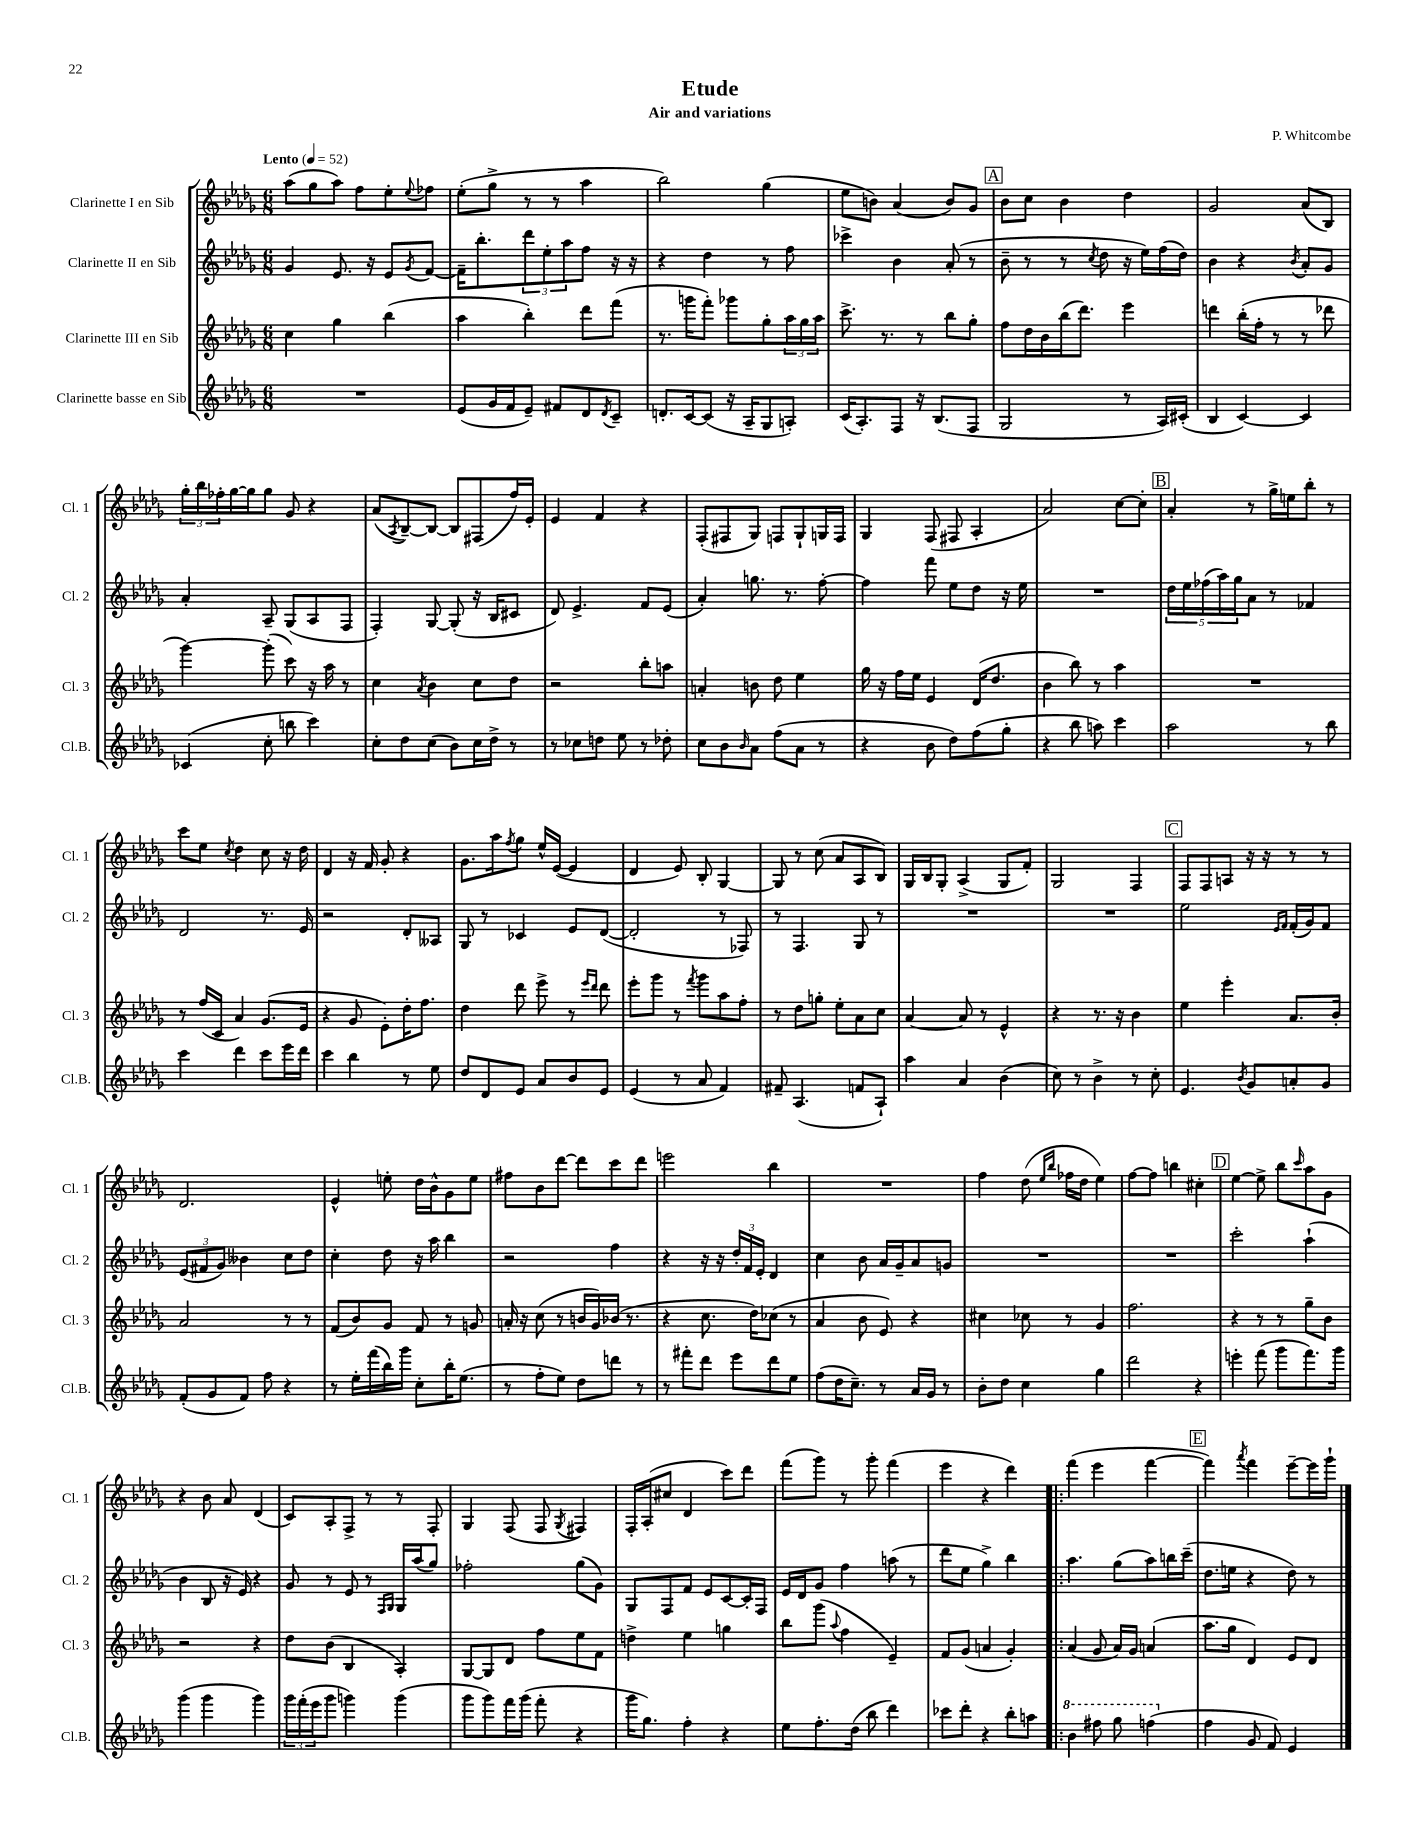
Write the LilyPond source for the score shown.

\header { title = "Etude" composer = "P. Whitcombe" subtitle = "Air and variations" }
<<
\new StaffGroup <<
\new Staff = "s0" \with { instrumentName = "Clarinette I en Sib" shortInstrumentName = "Cl. 1" } {
    \clef treble \key des \major \numericTimeSignature \time 6/8 \tempo "Lento" 4 = 52
    aes''8( ges''8 aes''8) f''8 ees''8-. \appoggiatura { ees''8 } fes''8 |
    ees''8-.( ges''8-> r8 r8 aes''4 |
    bes''2) ges''4( |
    ees''8 b'8) aes'4( b'8) ges'8 |
    \mark \markup { \box "A" } bes'8 c''8 bes'4 des''4 |
    ges'2 aes'8( bes8) |
    \tuplet 3/2 { ges''16-. bes''16 fes''16-. } ges''16~ ges''16 ges''8 ges'8 r4 |
    aes'8( \acciaccatura { aes8 } bes8~--) bes8~ bes8 fis8( f''16) ees'16-. |
    ees'4 f'4 r4 |
    f8-.( fis8 ges8) f8 ges8-! g16 f16 |
    ges4 f8( fis8 aes4-. |
    aes'2) c''8~ c''8-. |
    \mark \markup { \box "B" } aes'4-. r8 ges''16-> e''16 bes''8-. r8 |
    c'''8 ees''8 \acciaccatura { c''8 } des''4 c''8 r16 des''16 |
    des'4 r16 f'16 ges'8-. r4 |
    ges'8. aes''16 \acciaccatura { f''8 } ges''8 ees''16-^ ees'16~( ees'4 |
    des'4 ees'8) bes8-. ges4~ |
    ges8 r8 c''8( aes'8 aes8 bes8) |
    ges16 bes16 ges8-. aes4->( ges8 f'8-.) |
    ges2 f4 |
    \mark \markup { \box "C" } f8 f8 a8 r16 r16 r8 r8 |
    des'2. |
    ees'4-^ e''8-. des''16 bes'16-^ ges'8 e''8 |
    fis''8 bes'8 des'''8~ des'''8 c'''8 des'''8 |
    e'''2 bes''4 |
    R2. |
    f''4 des''8( \grace { ees''16 bes''16 } fes''16 des''16 ees''4) |
    f''8~ f''8 b''4 cis''4-. |
    \mark \markup { \box "D" } ees''4~ ees''8-> bes''8 \grace { c'''16 } aes''8 ges'8 |
    r4 bes'8 aes'8 des'4( |
    c'8) aes8-. f8-> r8 r8 f8-. |
    ges4 f8( f8 \acciaccatura { ges8 } fis4) |
    f16-. aes16-.( cis''8 des'4 c'''8) des'''8 |
    f'''8( ges'''8) r8 ges'''8-. f'''4( |
    ees'''4 r4 des'''4) |
    \bar ".|:" f'''4( ees'''4 f'''4~ |
    \mark \markup { \box "E" } f'''4) \acciaccatura { aes'''8 } f'''4 ees'''8~-- ees'''16 ges'''16-! \bar "|." |
}
\new Staff = "s1" \with { instrumentName = "Clarinette II en Sib" shortInstrumentName = "Cl. 2" } {
    \clef treble \key des \major \numericTimeSignature \time 6/8
    ges'4 ees'8. r16 ees'8 \acciaccatura { ges'8 } f'8~ |
    f'16-- bes''8.-. \tuplet 3/2 { des'''8 ees''8-. aes''8 } f''8 r16 r16 |
    r4 des''4 r8 f''8 |
    ces'''4-> bes'4 aes'8-.( r8 |
    \mark \markup { \box "A" } bes'8-- r8 r8 \acciaccatura { c''8 } des''8 r16 ees''16) f''16( des''16) |
    bes'4 r4 \acciaccatura { bes'8 } aes'8-. ges'8 |
    aes'4-. aes8-- ges8( aes8 f8 |
    f4-.) ges8~ ges8-.( r16 bes16 cis'8 |
    des'8) ees'4.-> f'8 ees'8( |
    aes'4-.) g''8. r8. f''8~-. |
    f''4 f'''8 ees''8 des''8 r16 ees''16 |
    R2. |
    \mark \markup { \box "B" } \tuplet 5/4 { des''16 ees''16 fes''16( aes''16) ges''16 } aes'8 r8 fes'4 |
    des'2 r8. ees'16 |
    r2 des'8-. aeses8 |
    ges8 r8 ces'4 ees'8 des'8~( |
    des'2-. r8 fes8) |
    r8 f4. ges8 r8 |
    R2. |
    R2. |
    \mark \markup { \box "C" } ees''2 \grace { ees'16 f'16 } f'16-.( ges'16) f'8 |
    \tuplet 3/2 { ees'8( fis'8 ges'8) } beses'4 c''8 des''8 |
    c''4-. des''8 r16 aes''16 bes''4 |
    r2 f''4 |
    r4 r16 r16 \tuplet 3/2 { des''16-. f'16 ees'16-. } des'4 |
    c''4 bes'8 aes'16 ges'16-- aes'8 g'8 |
    R2. |
    R2. |
    \mark \markup { \box "D" } c'''2-. aes''4-!( |
    bes'4 bes8 r16 ees'16) r4 |
    ges'8 r8 ees'8 r8 \grace { f16 ges16 } ges16 aes''16( ges''8) |
    fes''2-. ges''8( ges'8) |
    ges8 f8 f'8 ees'8 c'8~ c'16-. f16 |
    ees'16 des'16 ges'8 f''4 a''8( r8 |
    des'''8 ees''8 ges''4->) bes''4 |
    \bar ".|:" aes''4. ges''8( aes''8) b''16 c'''16--( |
    \mark \markup { \box "E" } des''8. e''16 r4 des''8) r8 \bar "|." |
}
\new Staff = "s2" \with { instrumentName = "Clarinette III en Sib" shortInstrumentName = "Cl. 3" } {
    \clef treble \key des \major \numericTimeSignature \time 6/8
    c''4 ges''4 bes''4( |
    aes''4 bes''4-.) des'''8 f'''8( |
    r8. g'''16 f'''8-.) ges'''8 ges''8-. \tuplet 3/2 { aes''16 ges''16 aes''16 } |
    c'''8.-> r8. r8 bes''8 ges''8-. |
    \mark \markup { \box "A" } f''8 des''16 bes'16 bes''16( des'''8.) ees'''4 |
    d'''4 bes''16-.( f''16-. r8 r8 des'''8 |
    ges'''4~) ges'''8-.( c'''8) r16 aes''16 r8 |
    c''4 \acciaccatura { aes'8 } bes'4 c''8 des''8 |
    r2 bes''8-. a''8 |
    a'4-. b'8 des''8 ees''4 |
    ges''16 r16 f''16 ees''16 ees'4 des'16( des''8. |
    bes'4 bes''8) r8 aes''4 |
    \mark \markup { \box "B" } R2. |
    r8 f''16( c'16 aes'4) ges'8.( ees'16 |
    r4 ges'8 ees'8-.) des''16-. f''8. |
    des''4 des'''8 ees'''8-> r8 \grace { ees'''16 des'''16 } des'''8 |
    ees'''8-. ges'''8 r8 \acciaccatura { f'''8 } ges'''8 aes''8 f''8-. |
    r8 des''8 g''8-. ees''8-. aes'8 c''8 |
    aes'4~ aes'8 r8 ees'4-^ |
    r4 r8. r16 bes'4 |
    \mark \markup { \box "C" } ees''4 ees'''4-. aes'8. bes'16-. |
    aes'2 r8 r8 |
    f'8( bes'8) ges'8 f'8 r8 g'8 |
    a'16-. r16 c''8( r8 b'16 ges'16) bes'16( r8. |
    r4 c''8. des''16) ces''8( r8 |
    aes'4 bes'8 ees'8) r4 |
    cis''4 ces''8 r8 ges'4 |
    f''2. |
    \mark \markup { \box "D" } r4 r8 r8 ges''8-- bes'8 |
    r2 r4 |
    des''8 bes'8( bes4 aes4-.) |
    ges8~ ges8 des'8 f''8 ees''8 f'8 |
    d''4-> ees''4 g''4 |
    bes''8 ges'''8( \appoggiatura { aes''8 } f''4 ees'4--) |
    f'8 ges'8( a'4 ges'4-.) |
    \bar ".|:" aes'4( ges'8 aes'16) ges'16 a'4( |
    \mark \markup { \box "E" } aes''8. ges''16 des'4) ees'8 des'8 \bar "|." |
}
\new Staff = "s3" \with { instrumentName = "Clarinette basse en Sib" shortInstrumentName = "Cl.B." } {
    \clef treble \key des \major \numericTimeSignature \time 6/8
    R2. |
    ees'8( ges'16 f'16 ees'8--) fis'8 des'8 \acciaccatura { des'8 } c'8-- |
    d'8.-. c'16~ c'8( r16 aes16-- ges8 a8-.) |
    c'16( aes8.-.) f8 r16 bes8.( f8 |
    \mark \markup { \box "A" } ges2 r8 aes16) cis'16-.( |
    bes4 c'4~) c'4 |
    ces'4( c''8-. b''8 c'''4) |
    c''8-. des''8 c''8( bes'8) c''16 des''16-> r8 |
    r8 ces''8 d''8 ees''8 r8 des''8-. |
    c''8 bes'8 \grace { bes'16 } aes'8 f''8( aes'8 r8 |
    r4 bes'8 des''8) f''8( ges''8-. |
    r4 bes''8 a''8) c'''4 |
    \mark \markup { \box "B" } aes''2 r8 bes''8 |
    c'''4 des'''4 c'''8 ees'''16 des'''16 |
    c'''4 bes''4 r8 ees''8 |
    des''8 des'8 ees'8 aes'8 bes'8 ees'8 |
    ees'4( r8 aes'8 f'4) |
    fis'8-- aes4.( f'8 aes8-!) |
    aes''4 aes'4 bes'4( |
    c''8) r8 bes'4-> r8 c''8-. |
    \mark \markup { \box "C" } ees'4. \acciaccatura { bes'8 } ges'8 a'8-. ges'8 |
    f'8-.( ges'8 f'8) f''8 r4 |
    r8 ees''16-. f'''16( bes''16) ges'''16 c''8-. bes''16-. ees''8.( |
    r8 f''8-. ees''8) des''8 d'''8 r8 |
    r8 fis'''8-. des'''8 ees'''8 des'''8 ees''8 |
    f''8( des''16 c''8.--) r8 aes'16 ges'16 r8 |
    bes'8-. des''8 c''4 ges''4 |
    des'''2 r4 |
    \mark \markup { \box "D" } e'''4-. f'''8( ges'''8 f'''8.) ges'''16 |
    ges'''4( ges'''4 ges'''4) |
    \tuplet 3/2 { ges'''16 f'''16-.( ees'''16 } ges'''8 g'''4) g'''4( |
    ges'''8 ges'''8) f'''16 ges'''16( f'''8-. r4 |
    ges'''16 ges''8.) f''4-. r4 |
    ees''8 f''8.-. des''16( bes''8 des'''4) |
    ces'''8 des'''8-. r4 bes''8-. a''8 |
    \bar ".|:" \ottava #1 bes''4 fis'''8 ges'''8 f'''4( \ottava #0 |
    \mark \markup { \box "E" } f''4 ges'8 f'8) ees'4 \bar "|." |
}
>>
>>
\layout { \context { \Score \remove "Bar_number_engraver" } }
